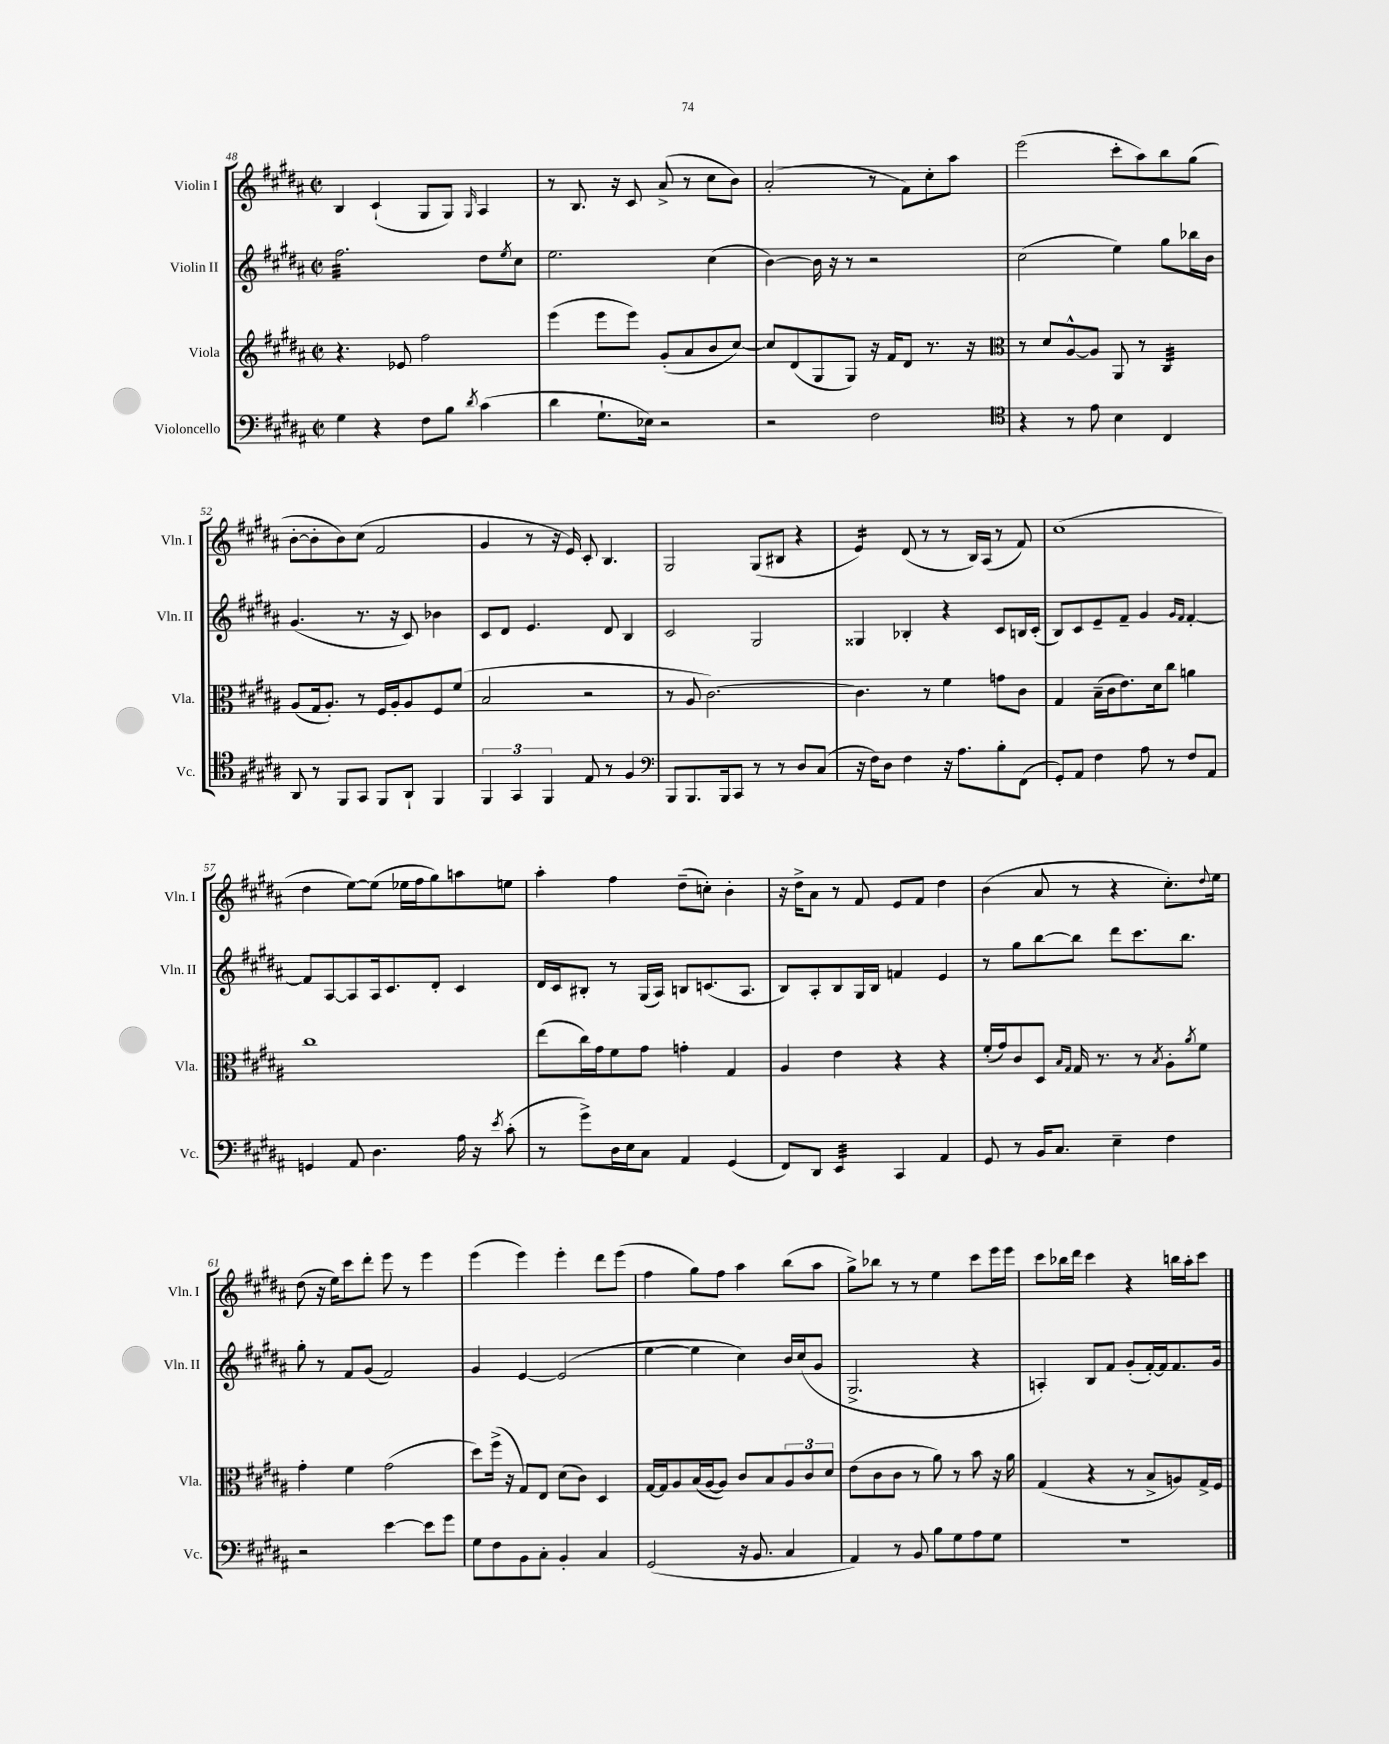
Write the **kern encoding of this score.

**kern	**kern	**kern	**kern
*staff4	*staff3	*staff2	*staff1
*clefF4	*clefG2	*clefG2	*clefG2
*k[f#c#g#d#a#]	*k[f#c#g#d#a#]	*k[f#c#g#d#a#]	*k[f#c#g#d#a#]
*M2/2	*M2/2	*M2/2	*M2/2
*met(c|)	*met(c|)	*met(c|)	*met(c|)
4G#	4.r	2.ff#	4B
4r	.	.	(4c#`
.	8e-	.	.
8F#	2ff#	.	8G#
8B	.	.	8G#)
8qd#	.	.	16qqG#
(4c#	.	8dd#	4A#
.	.	8qee	.
.	.	8cc#	.
=	=	=	=
4d#	(4eee	2.ee	8r
.	.	.	8.B
8.G#`	8eee	.	.
.	.	.	16r
.	8eee)	.	8c#
16E-)	.	.	.
2r	(8g#'	.	(8a#^
.	8a#	.	8r
.	8b	(4cc#	8cc#
.	[8cc#)	.	8b)
=	=	=	=
2r	8cc#]	[4b)	(2a#'
.	(8d#	.	.
.	8G#	16b]	.
.	.	16r	.
.	8G#)	8r	.
2F#	16r	2r	8r
.	16f#	.	.
.	8d#	.	8f#)
.	8.r	.	8cc#'
.	.	.	8aa#
.	16r	.	.
=	=	=	=
*clefC4	*clefC3	*	*
4r	8r	(2cc#	(2eee
.	8d#	.	.
8r	[8A#^^	.	.
8e	8A#]	.	.
4B	8AA#	4ee)	8ccc#'
.	8r	.	8aa#)
4C#	4C#	8gg#	8bb
.	.	16bb-	(8gg#
.	.	16b	.
=	=	=	=
8AA#	(8A#	(4.g#	[8b'
8r	16G#	.	8b']
.	8.A#')	.	.
8FF#	.	.	8b)
8GG#	8r	8.r	(8cc#
8FF#	16F#	.	2f#
.	16A#'	16r	.
8AA#`	8A#	8c#)	.
4FF#	8F#	4b-	.
.	(8f#	.	.
=	=	=	=
6FF#	2B	8c#	4g#
.	.	8d#	.
6GG#	.	.	.
.	.	4.e	8r
6FF#	.	.	.
.	.	.	16r
.	.	.	16e)
8E	2r	.	8c#'
8r	.	8d#	4.B
4F#	.	4B	.
=	=	=	=
*clefF4	*	*	*
8BBB	8r	2c#	2G#
8.BBB	8A#	.	.
.	[2.c#)	.	.
16BBB	.	.	.
8CC#	.	.	.
8r	.	2G#	(8G#
8r	.	.	8B#
8D#	.	.	4r
(8C#	.	.	.
=	=	=	=
16r	4.c#]	4G##	4e)
16F#)	.	.	.
8D#	.	.	.
4F#	.	4B-'	(8d#
.	8r	.	8r
16r	4f#	4r	8r
8.A#	.	.	.
.	.	.	16B)
.	.	.	(16A#
8B'	8g	8c#	8r
(8FF#	8c#	16B	8f#)
.	.	(16c#'	.
=	=	=	=
8GG#')	4G#	8B)	(1cc#
8AA#	.	8c#	.
4F#	(16B~	8e~	.
.	16c#	.	.
.	8.e)	8f#~	.
8A#	.	4g#	.
.	16d#	.	.
8r	8cc#	.	.
.	.	16qqg#	.
.	.	16qqf#	.
8F#	4a	[4f#'	.
8AA#	.	.	.
=	=	=	=
4GG	1cc#	8f#]	4dd#
.	.	[8A#	.
8AA#	.	8A#]	[8ee)
4.D#	.	16A#	(8ee]
.	.	8.c#	.
.	.	.	16ee-
.	.	.	16ff#
.	.	8d#'	8gg#)
16A#	.	4c#	8aa
16r	.	.	.
8qe	.	.	.
(8c#'	.	.	8ee
=	=	=	=
8r	(8ee	16d#	4aa#'
.	.	16c#	.
8g#^)	16cc#)	8B#'	.
.	16g#	.	.
16D#	8f#	8r	4ff#
16E	.	.	.
8C#	8g#	(16G#	.
.	.	16A#)	.
4AA#	4g'	8B	(8dd#~
.	.	(8.c	8cc')
(4GG#	4G#	.	4b'
.	.	8.A#	.
=	=	=	=
8FF#)	4A#	8B)	16r
.	.	.	16dd#^
8DD#	.	8A#'	8a#
4EE	4e	8B	8r
.	.	16G#	8f#
.	.	16B	.
4CC#	4r	4f	8e
.	.	.	8f#
4AA#	4r	4e	4dd#
=	=	=	=
8GG#	(16f#'	8r	(4b
.	16g#)	.	.
8r	8c#	8gg#	.
16BB	8D#	[8bb	8a#
8.C#	.	.	.
.	16qqB	.	.
.	16qqG#	.	.
.	16G#	8bb]	8r
.	8.r	.	.
4E~	.	8ddd#	4r
.	8r	8.ccc#	.
.	8qB	.	.
4F#	8A#'	.	8.cc#')
.	.	8.bb	.
.	8qa#	.	.
.	8f#	.	.
.	.	.	8qqdd#
.	.	.	16ee
=	=	=	=
2r	4g#'	8gg#'	(8dd#
.	.	8r	16r
.	.	.	16ee)
.	4f#	8f#	8ccc#
.	.	(8g#	8ddd#'
[4e	(2g#	2f#)	8eee
.	.	.	8r
8e]	.	.	4eee
8g#	.	.	.
=	=	=	=
8G#	8dd#)	4g#	(4eee
8F#	(16ff#^	.	.
.	16r	.	.
8BB	8G#)	[4e	4eee)
8C#'	8E	.	.
4BB'	(8d#	(2e]	4eee'
.	8c#)	.	.
4C#	4D#	.	8ddd#
.	.	.	(8eee
=	=	=	=
(2GG#	[16G#	[4ee	4ff#
.	16G#]	.	.
.	8A#	.	.
.	(16B	4ee]	8gg#)
.	[16A#	.	.
.	8A#])	.	8ff#
16r	8c#	4cc#)	4aa#
8.BB	.	.	.
.	8B	.	.
4C#	12A#	16b	(8bb
.	.	(16cc#	.
.	12c#	.	.
.	.	8g#	8aa#
.	12d#	.	.
=	=	=	=
4AA#)	(8e	2.G#^	8gg#^)
.	8c#	.	8bb-
8r	8c#	.	8r
8BB	8r	.	8r
8B	8a#)	.	4ee
8G#	8r	.	.
8A#	8b	4r	8ccc#
8G#	16r	.	16eee
.	16a#	.	16eee
=	=	=	=
1r	(4G#	4A')	8ccc#
.	.	.	16bb-
.	.	.	16ddd#
.	4r	8B	4ccc#
.	.	8f#	.
.	8r	(8g#'	4r
.	8B^	[16f#')	.
.	.	16f#]	.
.	8A)	8.f#	16bb
.	.	.	16aa#'
.	16G#^	.	8ccc#
.	16F#	16g#	.
==	==	==	==
*-	*-	*-	*-
